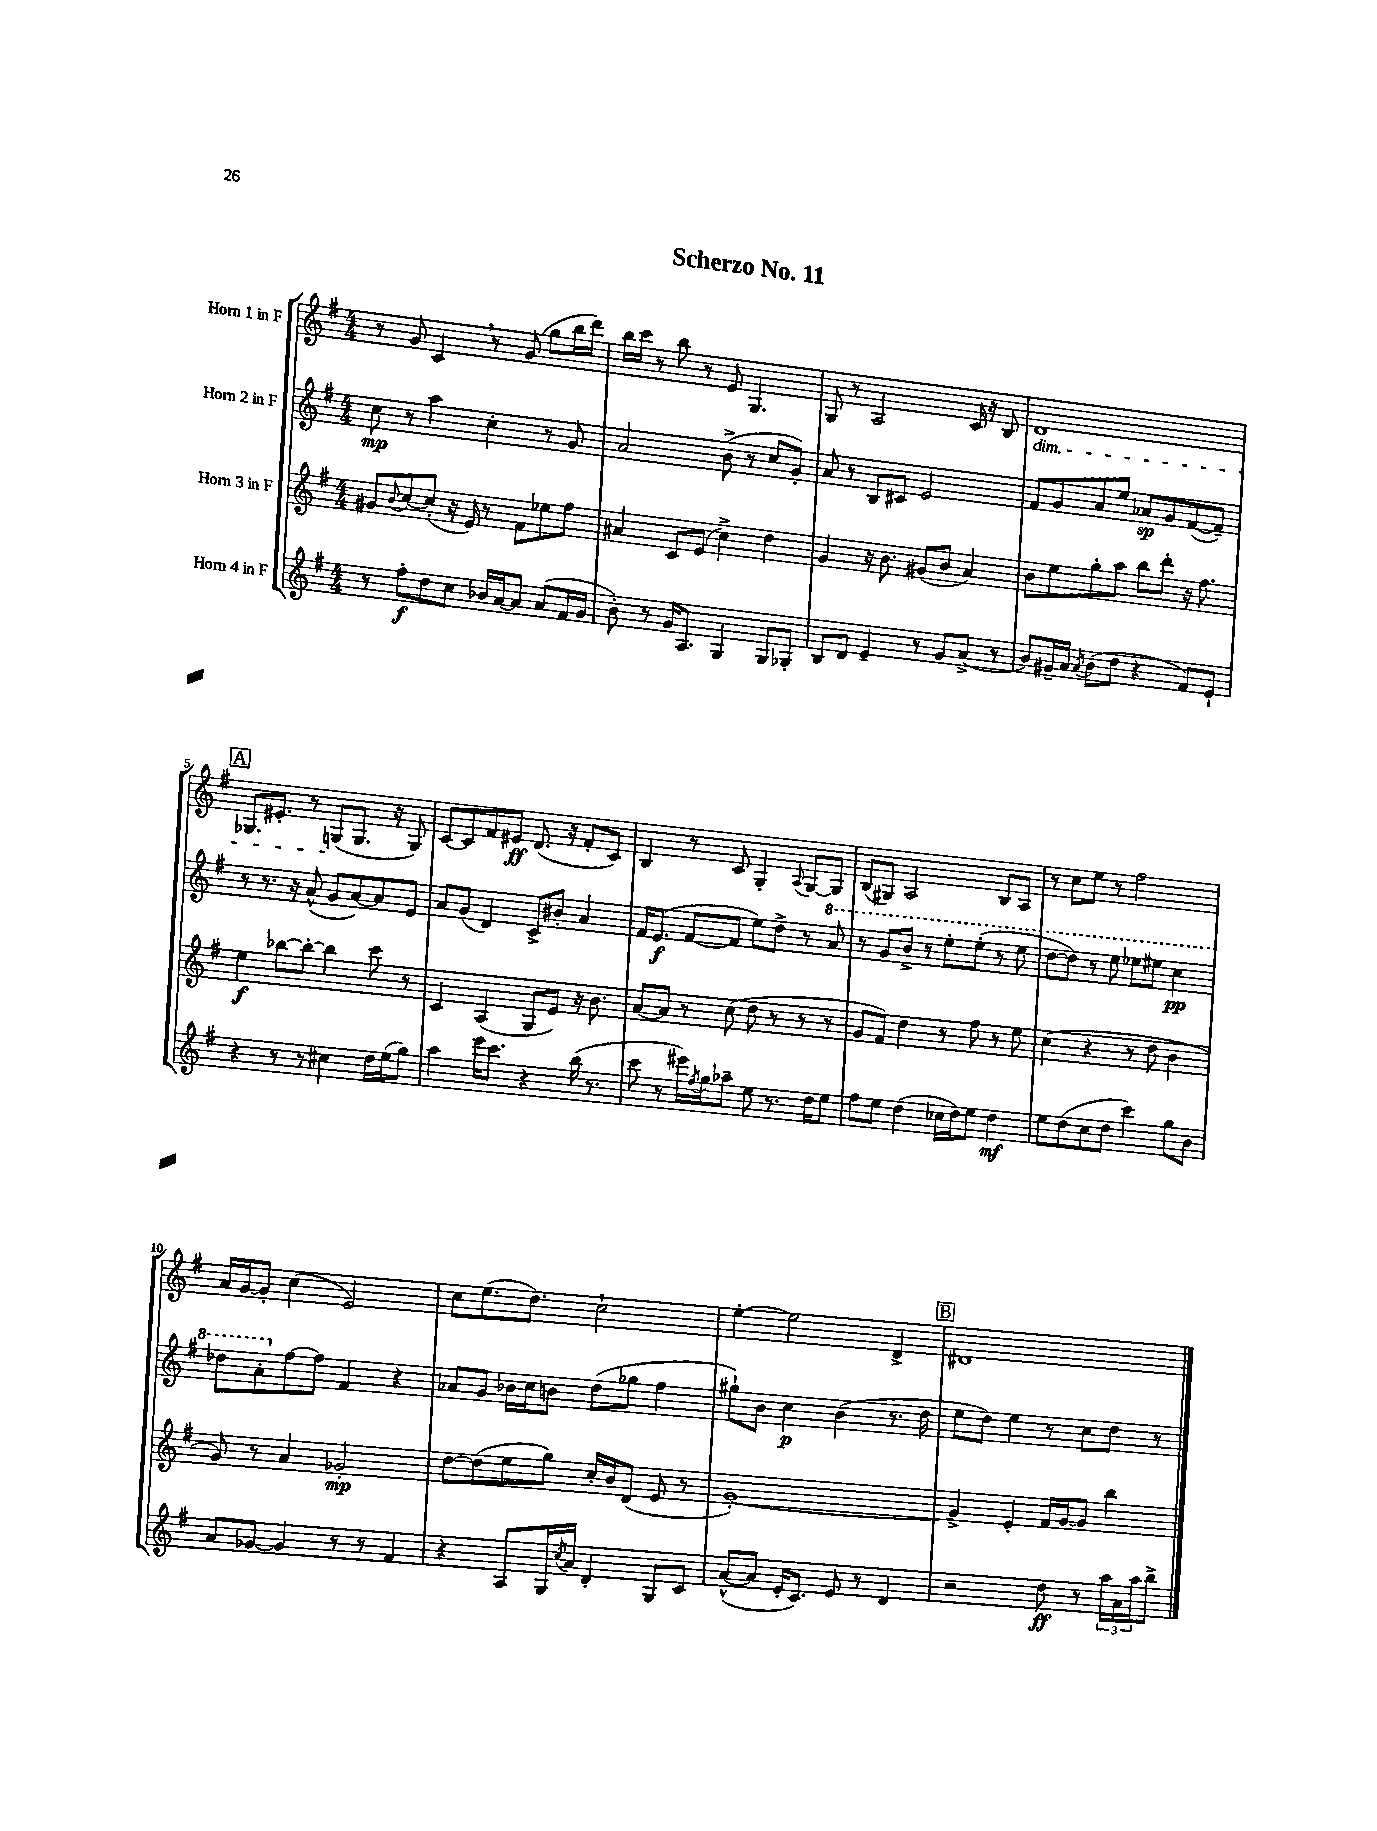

**kern	**kern	**kern	**kern
*staff4	*staff3	*staff2	*staff1
*clefG2	*clefG2	*clefG2	*clefG2
*k[f#]	*k[f#]	*k[f#]	*k[f#]
*M4/4	*M4/4	*M4/4	*M4/4
8r	8g#	8cc	8r
.	8qqb	.	.
8ff#'	[8cc	8r	8g
8dd	(8cc']	4aa	4c
8cc	16r	.	.
.	16e)	.	.
16b-	8r	4cc'	8r
[16a	.	.	.
8a]	8f#	.	(8g
(8a	8ee-	8r	8gg
16f#	8ff#	8g	16bb
16g	.	.	16ddd)
=	=	=	=
8b')	4a#	2a	16bb
.	.	.	16ccc
8r	.	.	8r
16g	8c	.	8bb
8.A	.	.	.
.	(8e	.	8r
4G	4cc^)	(8b^	8e
.	.	8r	4.G
8G	4dd	8cc	.
8G-'	.	8g')	.
=	=	=	=
8B	4g	8a	8G
8d	.	8r	8r
4e~	16r	8B	2A
.	8.b	.	.
.	.	8c#	.
8r	(8g#	2e	.
8g	8b	.	.
(8a^	4a)	.	16c
.	.	.	16r
8r	.	.	8B
=	=	=	=
8b)	8b	8f#	1d
16g#~	8ee	8g	.
16a	.	.	.
8qa	.	.	.
(8b	8gg'	8a	.
8dd	8aa	8ee	.
4r	8bb	8a-	.
.	8ddd'	8g	.
8f#)	16r	([8f#	.
.	8.ff#	.	.
8e`	.	8f#~])	.
=	=	=	=
4r	4ee	8r	8.G-
.	.	8.r	.
.	.	.	8.e#'
8r	[8bb-	.	.
.	.	16r	.
8r	8bb-'_	(8a^^	8r
4cc#	4bb-]	8g	(8G
.	.	[8a)	8.G
16dd	8ccc	8a]	.
(16ee	.	.	16r
8gg)	8r	8e	8G)
=	=	=	=
4aa	4c	8a	[8c
.	.	(8g	8c]
16eee	(4A	4d)	8f#
8.ccc	.	.	.
.	.	.	8e#
4r	8G	8c^	(8.d
.	8e)	8b#'	.
.	.	.	16r
(16bb	16r	4a	8f#'
8.r	8.b	.	.
.	.	.	8c)
=	=	=	=
8ccc	[8a	16f#	4B
.	.	(8.e	.
8r	8a]	.	.
16eee#)	8r	[8f#	8r
8qff#	.	.	.
16gg	.	.	.
8aa-~	(8cc	8f#]	8c
8ee	8dd	8ee)	4G'
8.r	8r	8dd^	.
.	.	.	8qqA
.	8r	8r	[8G
16dd	.	.	.
8ee	8r	8aa	8G]
=	=	=	=
8ff#	8g	8r	(8B
8ee	8f#)	8gg	8G#)
(4dd	4dd	8bb^	2A
.	.	8r	.
16cc-	8r	8eee'	.
16dd)	.	.	.
8ee	8ff#	(8eee'	.
4dd	8r	8r	8B
.	8ee	8eee	8A
=	=	=	=
8ee	(4cc	[8ddd	8r
(8dd	.	8ddd])	8cc
8cc	4r	8r	8ee
8dd	.	8eee	8r
4ccc)	8r	8eee-	2ff#
.	8dd	8eee#	.
8gg	4b	4ccc	.
8b	.	.	.
=	=	=	=
8a	8g)	8ddd-	16a
.	.	.	[16g
[8g-	8r	8aa'	8g']
4g-]	4a	[8ff#	(4cc
.	.	8ff#]	.
8r	2g-'	4f#	2e)
8r	.	.	.
4f#	.	4r	.
=	=	=	=
4r	[8dd	8a-	8cc
.	(8dd]	8g	(8.ee
8A	8ee	16b-	.
.	.	16cc	8.dd)
16G	8gg)	8b	.
8qcc	.	.	.
16a	.	.	.
4d'	16cc'	(8dd	2cc`
.	16b	.	.
.	(8d	8gg-	.
8G	8e	4ff#	.
8c	8r	.	.
=	=	=	=
([8a^^	[1g')	8gg#`)	[4ee'
8a]	.	8b	.
16e'	.	4cc	2ee]
8.c)	.	.	.
8e	.	(4b	.
8r	.	.	.
4d	.	8.r	4d^
.	.	16dd	.
=	=	=	=
2r	4g^]	8ee	1d#
.	.	8dd)	.
.	4e'	4ee	.
8dd	16f#	8r	.
.	[16g	.	.
8r	8g]	8cc	.
24aa	4bb	8dd	.
24a	.	.	.
24aa	.	.	.
8bb^	.	8r	.
==	==	==	==
*-	*-	*-	*-
